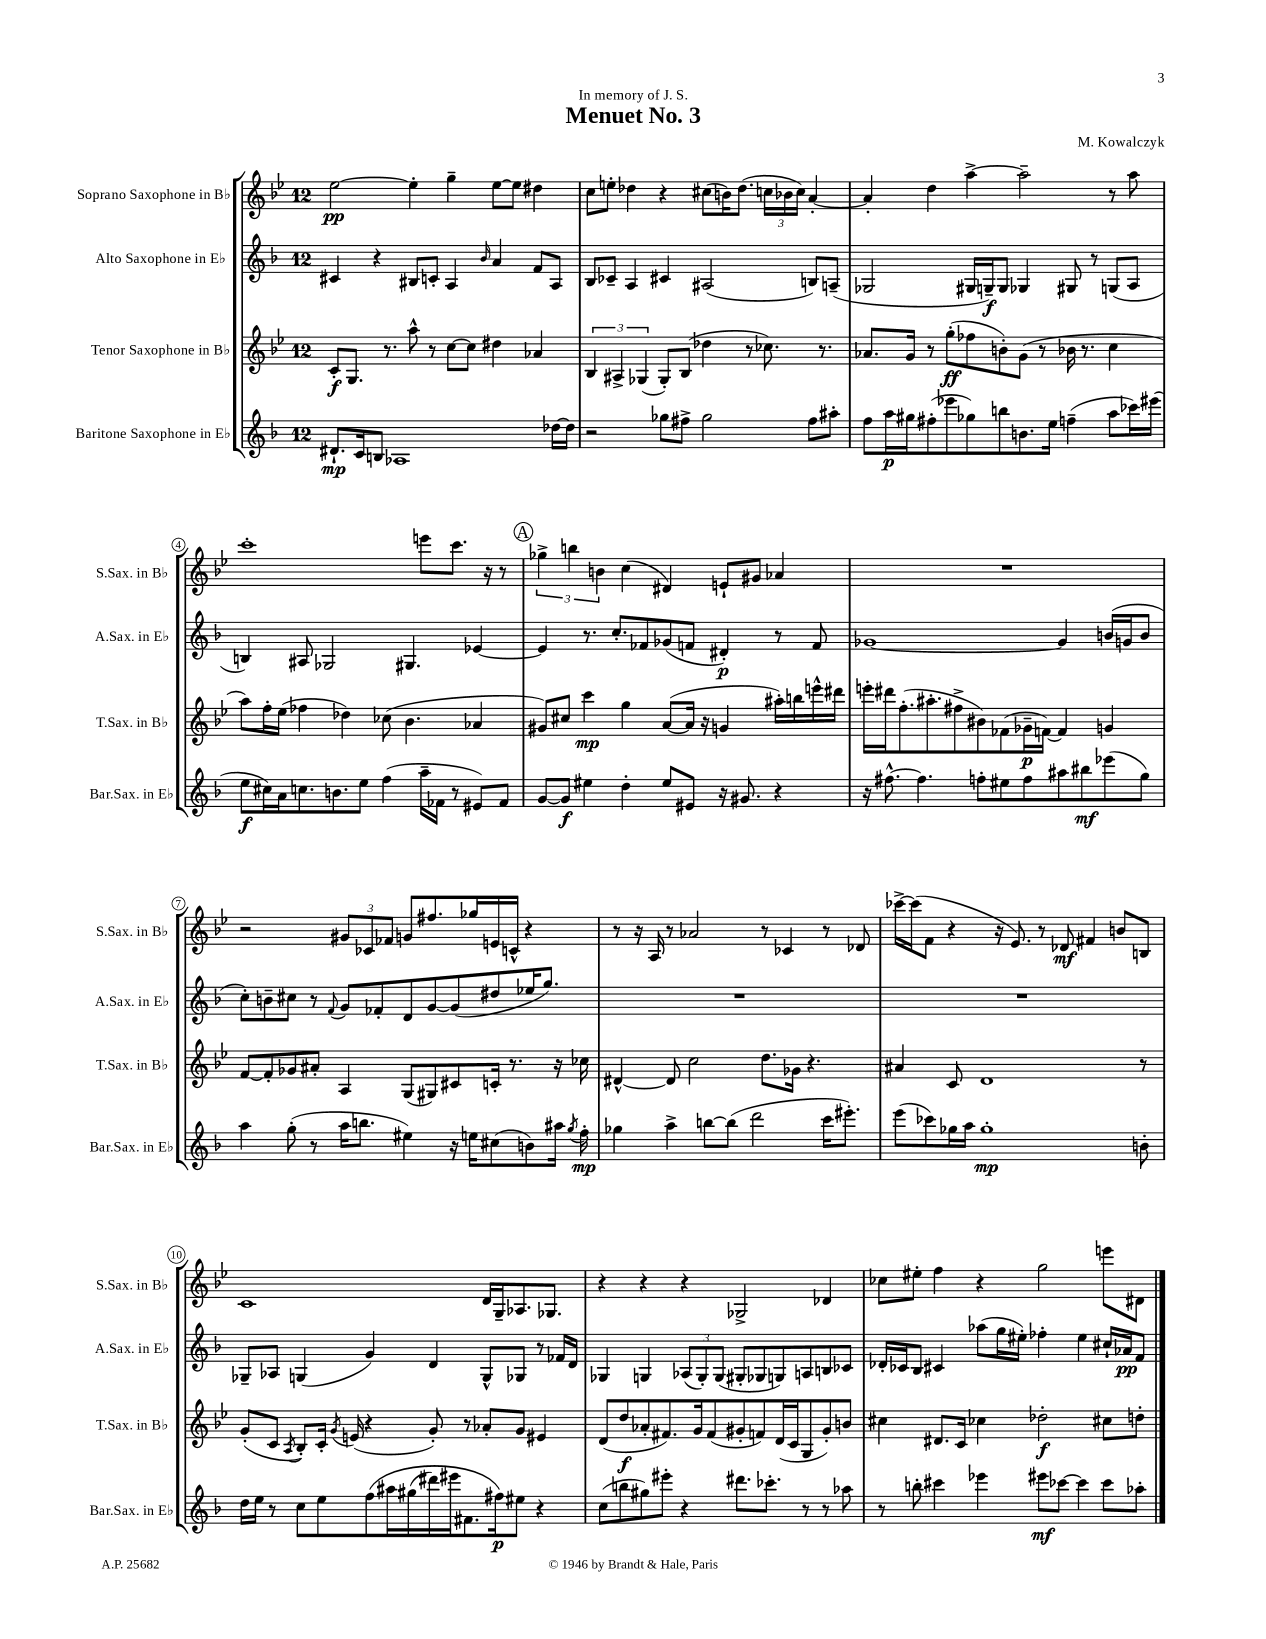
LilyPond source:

\header { title = "Menuet No. 3" composer = "M. Kowalczyk" dedication = "In memory of J. S." }
<<
\new StaffGroup <<
\new Staff = "s0" \with { instrumentName = "Soprano Saxophone in Bb" shortInstrumentName = "S.Sax. in Bb" } {
    \clef treble \key bes \major \once \override Staff.TimeSignature.style = #'single-digit \time 12/8
    \autoBeamOff ees''2~\pp ees''4-. g''4-- ees''8[~ ees''8] dis''4 |
    c''8[ e''8]-. des''4 r4 cis''8[( b'16) des''8.]( \tuplet 3/2 { c''16[ bes'16 c''16]) } a'4~-. |
    a'4-. d''4 a''4~-> a''2-- r8 a''8 |
    c'''1-. e'''8[ c'''8.] r16 r8 |
    \mark \markup { \circle "A" } \tuplet 3/2 { ges''4-> b''4 b'4 } c''4( dis'4) e'8[-! gis'8] aes'4 |
    R1. |
    r2 \tuplet 3/2 { gis'8[ ces'8 fes'8] } g'8[ fis''8. ges''16 e'16 c'16]-^ r4 |
    r8 r16 a16 r8 aes'2 r8 ces'4 r8 des'8 |
    ces'''16[~-> ces'''16( f'8] r4 r16 ees'8.) r8 des'8\mf fis'4 b'8[ b8] |
    c'1 d'16[ g16-- aes8. ges8.] |
    r4 r4 r4 ges2-> des'4 |
    ces''8[ eis''8]-. f''4 r4 g''2 e'''8[ dis'8] \bar "|." |
}
\new Staff = "s1" \with { instrumentName = "Alto Saxophone in Eb" shortInstrumentName = "A.Sax. in Eb" } {
    \clef treble \key f \major \once \override Staff.TimeSignature.style = #'single-digit \time 12/8
    \autoBeamOff cis'4 r4 bis8[ c'8]-. a4 \grace { bes'16 } a'4 f'8[ a8] |
    bes8[ ces'8]-- a4 cis'4 ais2( b8[) a8]--( |
    ges2 gis16[ g16--\f) g8] ges4 gis8 r8 g8[( a8] |
    b4) ais8 ges2 gis4. ees'4~ |
    \mark \markup { \circle "A" } ees'4 r8. c''8.[-. fes'8 ges'8( f'8] dis'4-.\p) r8 f'8 |
    ges'1~ ges'4 b'16[( g'16 b'8] |
    c''8[-.) b'8-- cis''8] r8 \appoggiatura { f'8 } g'8[ fes'8-. d'8 g'8~ g'8( dis''8 ees''16 g''8.]) |
    R1. |
    R1. |
    ges8[-- aes8] g4( g'4) d'4 g8[-^ ges8] r8 fes'16[ d'16] |
    ges4 g4 \tuplet 3/2 { aes8[( g8-.) g8]( } gis8[-. ges8 g8) a8 b8 ces'8] |
    des'16[-. ces'16 bes8] cis'4 aes''8[( g''16 eis''16]-.) fes''4-. eis''4 cis''16[-! aes'16\pp f'8] \bar "|." |
}
\new Staff = "s2" \with { instrumentName = "Tenor Saxophone in Bb" shortInstrumentName = "T.Sax. in Bb" } {
    \clef treble \key bes \major \once \override Staff.TimeSignature.style = #'single-digit \time 12/8
    \autoBeamOff c'8[-.\f g8.] r8. a''8-^ r8 c''8[~ c''8] dis''4 aes'4 |
    \tuplet 3/2 { bes4 ais4-> ges4( } ges8[-.) bes8]( des''4 r8 ces''8.) r8. |
    aes'8.[ g'16] r8 g''8[-.\ff( fes''8 b'8-.) g'8]( r8 bes'16 r8. c''4 |
    a''8[) f''16-. ees''16]( fes''4 des''4) ces''8( bes'4. aes'4 |
    \mark \markup { \circle "A" } gis'8[) cis''8] c'''4\mp g''4 a'8[~( a'16] r16 g'4 ais''16[-.) b''16 e'''16-^ dis'''16] |
    e'''16[-. dis'''16 f''8.-.( ais''8.-. fis''8-> bis'8) fes'8( ges'16--\p f'16]~) f'4 g'4 |
    f'8[~ f'8-. ges'8 ais'8]-. a4 g8[( gis8) cis'8 c'16]-. r8. r16 ces''16 |
    dis'4~-^ dis'8 c''2 d''8.[ ges'16] r4. |
    ais'4 c'8 d'1 r8 |
    g'8[-.( c'8] \acciaccatura { a8 } bes8[-.) c'16]-. \acciaccatura { g'8 } e'16( r4 g'8-.) r8 aes'8[-. g'8] eis'4 |
    d'8[( d''8\f aes'8-. fis'8.) g'16 fis'8( gis'8-. f'8) d'16( c'16 g8 gis'8-.) b'8] |
    cis''4 dis'8.[ c'16] ces''4 des''2-.\f cis''8[ d''8]-. \bar "|." |
}
\new Staff = "s3" \with { instrumentName = "Baritone Saxophone in Eb" shortInstrumentName = "Bar.Sax. in Eb" } {
    \clef treble \key f \major \once \override Staff.TimeSignature.style = #'single-digit \time 12/8
    \autoBeamOff dis'8.[-!\mp c'16 b8] aes1 des''16[~ des''16] |
    r2 ges''8[ fis''8]-> ges''2 fis''8[ ais''8]-. |
    f''8[ a''16\p gis''16 fis''8-.( ees'''8 ges''8) b''8 b'8. e''16] f''4--( a''8[ ces'''16) eis'''16]( |
    e''8[\f cis''16) a'16 c''8. b'8. e''8] f''4( a''16[-- fes'16] r8 eis'8[) fes'8] |
    \mark \markup { \circle "A" } g'8[~ g'8]\f eis''4 d''4-. eis''8[ eis'8] r16 gis'8. r4 |
    r16 fis''8.~-^ fis''4. f''8[-. eis''8 f''8 ais''8 bis''8\mf ees'''8( g''8]) |
    a''4 g''8-.( r8 a''16[ b''8.] eis''4) r16 e''16[ cis''8( b'8) ais''16] \acciaccatura { g''8 } f''16-.\mp |
    ges''4 a''4-> b''8[~ b''8]( d'''2 c'''16[ eis'''8.]-.) |
    e'''8[( ces'''8) ges''16 a''16] ges''1-.\mp b'8-. |
    d''16[ e''16] r8 c''8[ e''8 f''8\( ais''16 gis''16( dis'''16) eis'''16 fis'8. fis''16\p\) eis''8] r4 |
    c''8[( b''8 gis''8) eis'''8]-. r4 dis'''8.[ ces'''8.]-. r8 r8 aes''8 |
    r8 b''8-. cis'''4 ees'''4 eis'''8[\mf ces'''8]~ ces'''4 ces'''8[ aes''8]-. \bar "|." |
}
>>
>>
\layout { \context { \Score \override BarNumber.stencil = #(make-stencil-circler 0.1 0.3 ly:text-interface::print) } }
